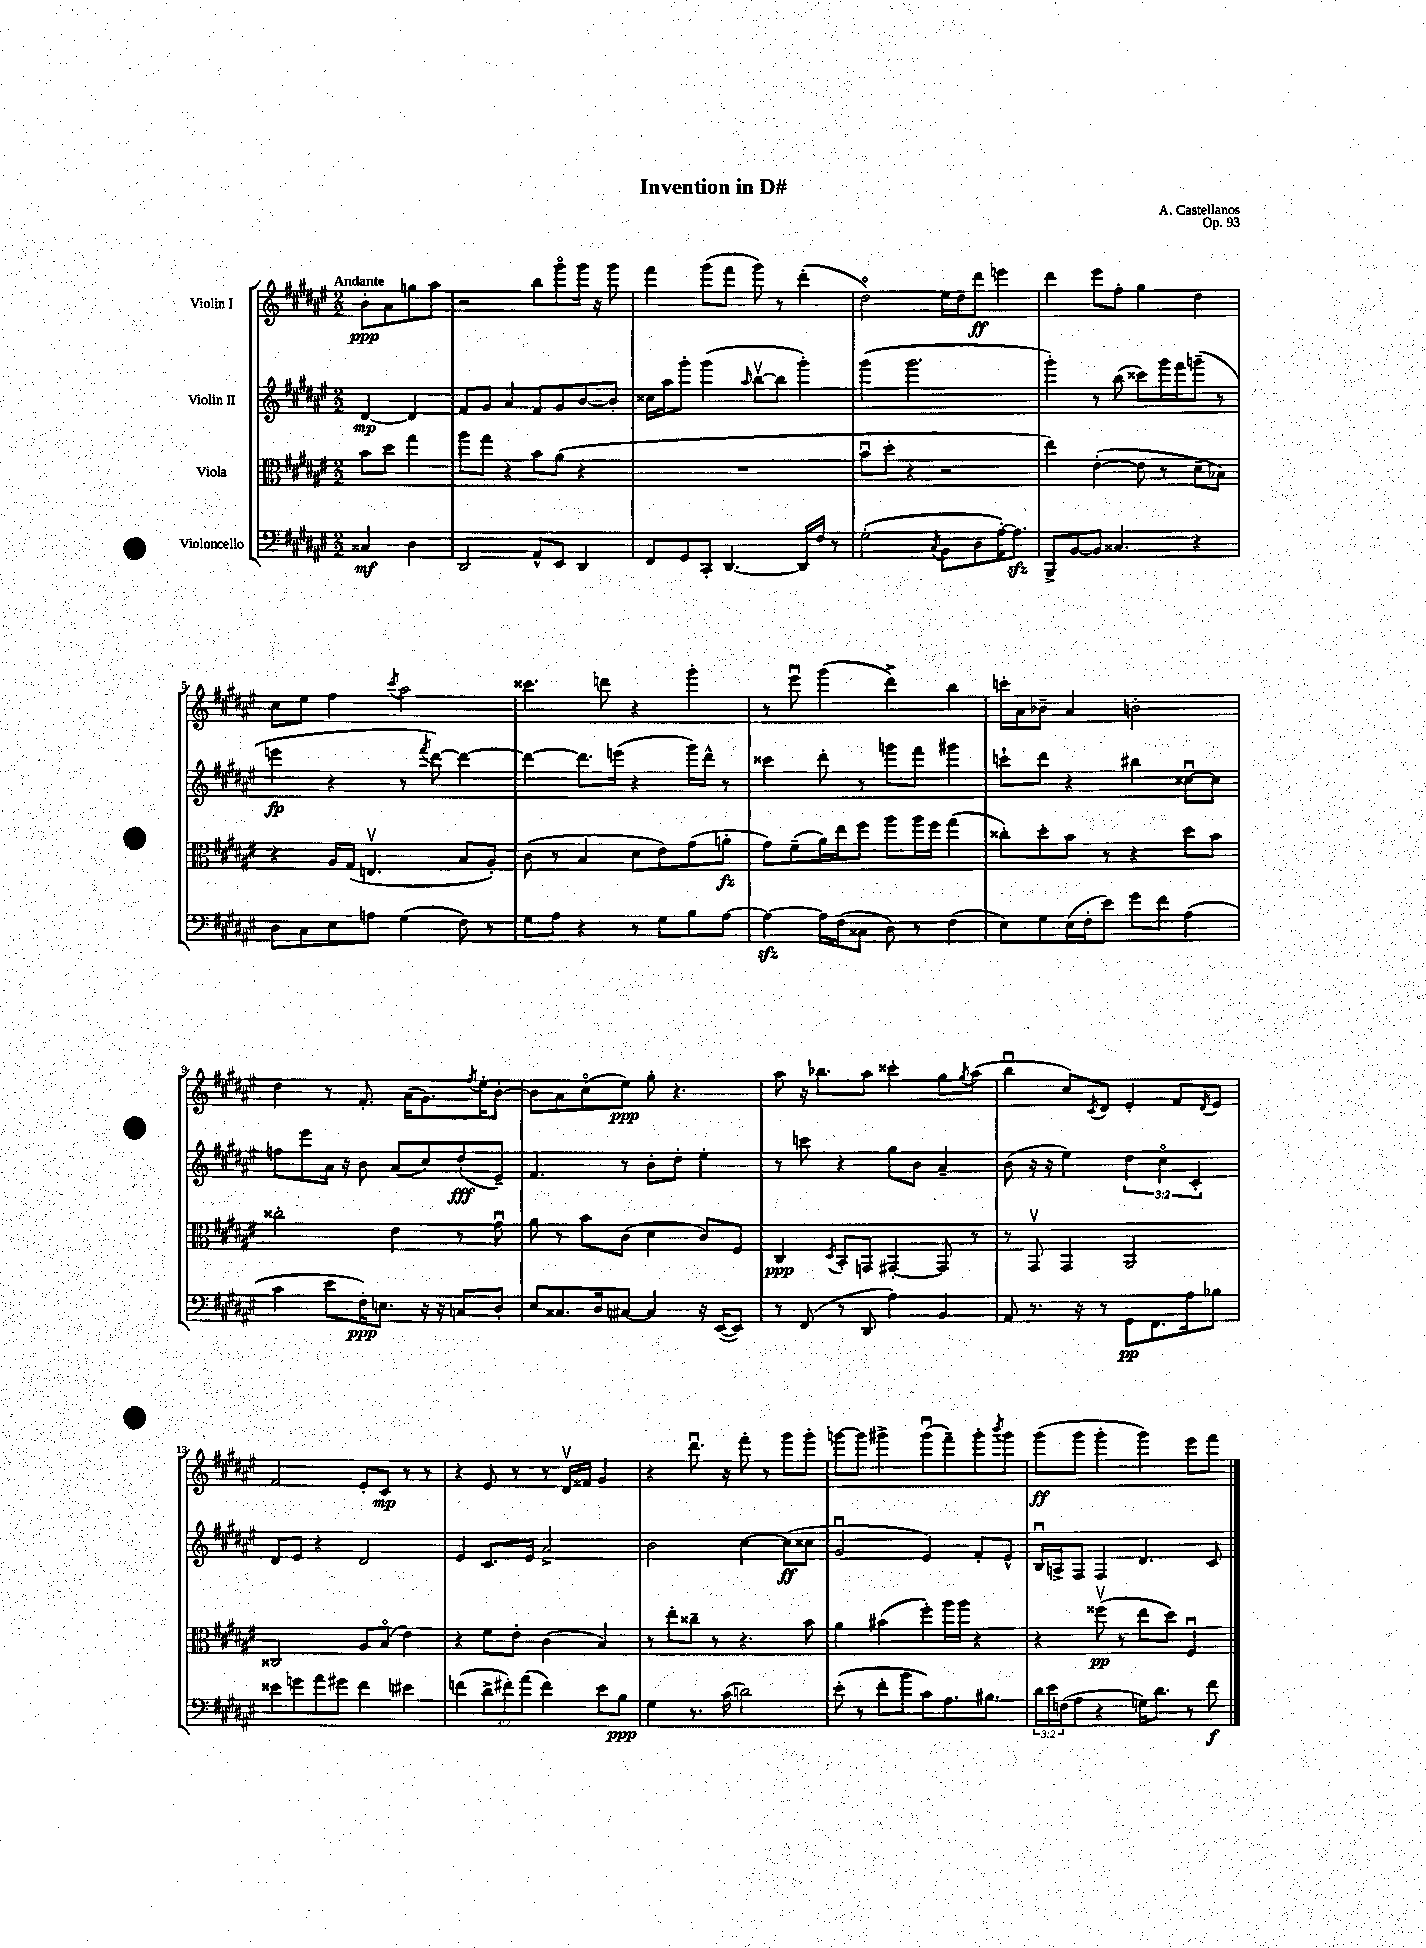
\header { title = "Invention in D#" composer = "A. Castellanos" opus = "Op. 93" }
<<
\new StaffGroup <<
\new Staff = "s0" \with { instrumentName = "Violin I" } {
    \clef treble \key fis \major \numericTimeSignature \time 2/2 \partial 2 \tempo "Andante"
    b'8-.\ppp ais'8 g''8 ais''8 |
    r2 b''8 gis'''8\flageolet gis'''16 r16 gis'''8 |
    fis'''4 gis'''8( fis'''8 gis'''8) r8 dis'''4-.( |
    dis''2\flageolet) eis''16 dis''16 dis'''8\ff e'''4 |
    dis'''4 eis'''8 fis''8-. gis''4 dis''4 |
    cis''8 eis''8 fis''4 \acciaccatura { cis'''8 } ais''2 |
    cisis'''4. d'''8 r4 gis'''4-. |
    r8 eis'''8\downbow gis'''4( dis'''4->) b''4 |
    c'''16-. ais'16 bes'8-- ais'4 b'2-. |
    dis''4 r8 fis'8.-. ais'16( gis'8.) \acciaccatura { fis''8 } eis''16-. b'8~-. |
    b'8 ais'8 cis''8\flageolet( eis''8\ppp) gis''8-. r4. |
    ais''8 r16 bes''8. ais''8 cisis'''4-. gis''8 \acciaccatura { gis''8 } ais''8( |
    b''4\downbow cis''8) \acciaccatura { cis'8 } dis'8 eis'4-. fis'8 \acciaccatura { dis'8 } eis'8 |
    fis'2 eis'8-. cis'8\mp r8 r8 |
    r4 eis'8 r8 r8 dis'16\upbow fisis'16 gis'4 |
    r4 dis'''8.\downbow r16 fis'''8-. r8 gis'''8 gis'''8-. |
    g'''8~ g'''8 gis'''4-> gis'''8\downbow( fis'''8--) gis'''8-. \acciaccatura { b'''8 } gis'''8 |
    gis'''8\ff( gis'''8 gis'''4-. gis'''4) eis'''8 fis'''8 \bar "|." |
}
\new Staff = "s1" \with { instrumentName = "Violin II" } {
    \clef treble \key fis \major \numericTimeSignature \time 2/2 \override Staff.TupletNumber.text = #tuplet-number::calc-fraction-text \partial 2
    dis'4~\mp dis'4 |
    fis'8 gis'8 ais'4 fis'8 gis'8 b'8~ b'8-. |
    cisis''16 ais''16 gis'''8-. gis'''4( \grace { ais''16 } b''8~\upbow b''8 gis'''4-.) |
    gis'''4( gis'''2. |
    gis'''4-.) r8 b''8( cisis'''8) gis'''16 fis'''16 g'''8--( r8 |
    e'''4\fp r4 r8 \acciaccatura { fis'''8 } dis'''8~) dis'''4~ |
    dis'''4~ dis'''8. e'''16( r4 gis'''16) dis'''16-^ r8 |
    cisis'''4 dis'''8-. r8 g'''8 fis'''8 gis'''4 |
    c'''8-! dis'''8 r4 bis''4 cisis''8~\downbow cisis''8 |
    f''8 eis'''8 ais'16 r16 b'8 ais'8( cis''8) dis''8-.\fff( eis'8--) |
    fis'4. r8 b'8-. dis''8-. eis''4-. |
    r8 c'''8 r4 gis''8 b'8 ais'4-- |
    b'8( r16 r16 eis''4) \tuplet 3/2 { dis''4 cis''4\flageolet cis'4-. } |
    dis'8 eis'8 r4 dis'2 |
    eis'4 cis'8. eis'16 ais'2-> |
    b'2 cis''4~ cis''8\ff( cisis''8 |
    gis'2\downbow eis'4) fis'8-. eis'8-^ |
    b16\downbow a16-> fis8 fis4 dis'4. cis'8 \bar "|." |
}
\new Staff = "s2" \with { instrumentName = "Viola" } {
    \clef alto \key fis \major \numericTimeSignature \time 2/2 \partial 2
    b'8 dis''8 gis''4 |
    ais''8 gis''8 r4 b'8 ais'8( r4 |
    R1 |
    b'8\downbow dis''8-. r4 r2 |
    eis''4) eis'4~-.( eis'8 r8 dis'8-- bes8) |
    r4 ais16 gis16( e4.\upbow b8 ais8-.) |
    cis'8( r8 b4 dis'8 eis'8) gis'8( a'8-.\fz |
    gis'8) fis'8--( ais'16) eis''16 fis''8 ais''8 ais''16 fis''16 gis''4( |
    cisis''8-.) dis''8-. b'8 r8 r4 dis''8 b'8 |
    cisis''2-. eis'4 r8 gis'8\downbow |
    ais'8 r8 b'8 cis'8( dis'4 cis'8) fis8 |
    cis4\ppp \acciaccatura { dis8 } b,8-. g,8 gis,4~-. gis,8 r8 |
    r8 gis,8\upbow gis,4 ais,2 |
    cisis2 ais8 b8\flageolet( eis'4) |
    r4 fis'8 eis'8-. cis'4( b4) |
    r8 eis''8-. cisis''8-- r8 r4. b'8 |
    ais'4 bis'4( fis''8-.) ais''16 ais''16 r4 |
    r4 fisis''8\upbow\pp( r8 eis''8 dis''8) fis4\downbow \bar "|." |
}
\new Staff = "s3" \with { instrumentName = "Violoncello" } {
    \clef bass \key fis \major \numericTimeSignature \time 2/2 \override Staff.TupletNumber.text = #tuplet-number::calc-fraction-text \partial 2
    cisis4\mf dis4 |
    dis,2 ais,8-^ eis,8 dis,4 |
    fis,8 gis,8 cis,8-. dis,4.~ dis,16 fis16 r8 |
    gis2-.( \acciaccatura { cis8 } b,8 dis8 ais16~-.) ais8.\sfz |
    b,,8-> b,8~ b,8 cisis4. r4 |
    dis8 cis8 eis8 a8 gis4( fis8) r8 |
    gis8 ais8 r4 r8 gis8 b8 ais8~ |
    ais4~\sfz ais16 fis16( cisis8 dis8) r8 fis4( |
    eis8) gis8 eis16( fis16-. eis'8) gis'8 fis'8 ais4( |
    cis'4 eis'8 fis16-.\ppp) e8. r16 r16 c8 dis8-. |
    eis8 cisis8. dis16 cis8~ cis4 r16 eis,16~( eis,8) |
    r8 fis,8( r8 dis,8 ais4) b,4 |
    ais,8 r8. r16 r8 gis,8\pp fis,8. ais16 bes8 |
    eisis'8 g'8 ais'8 gis'8 fis'4 eis'4 |
    f'4( \tuplet 3/2 { dis'8-> fis'8-.) ais'8( } fis'4) eis'8 b8\ppp |
    gis4 r8. cis'16( d'2) |
    eis'8-.( r8 fis'8-. b'8 cis'8) ais8. bis8. |
    \tuplet 3/2 { dis'16 eis'16 f16( } ais8 r4 g16) dis'8. r8 fis'8\f \bar "|." |
}
>>
>>
